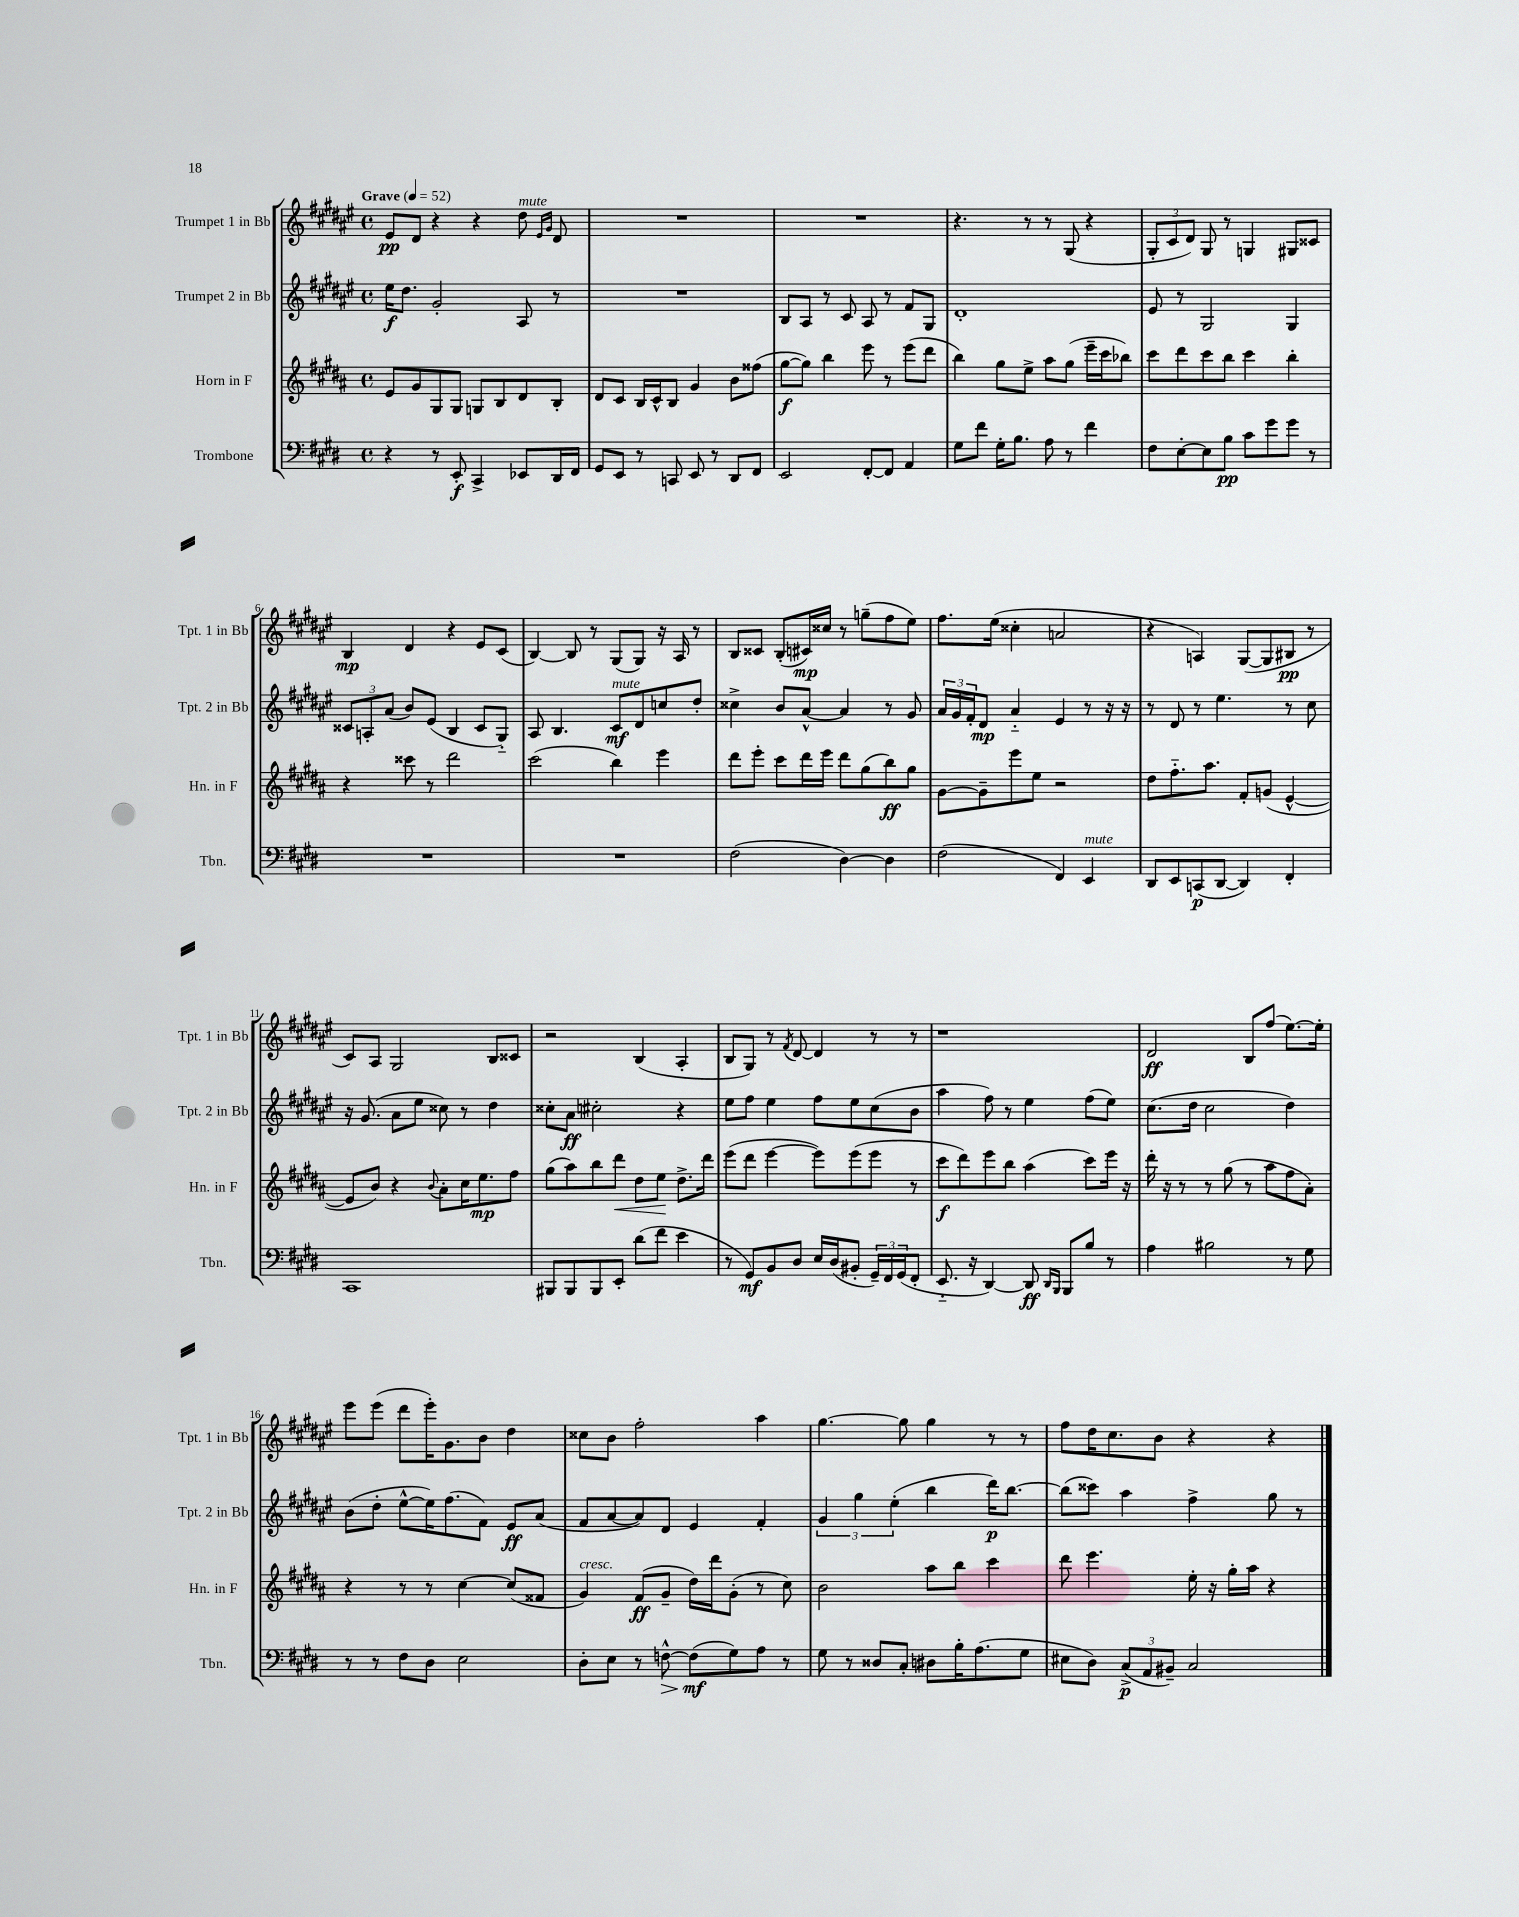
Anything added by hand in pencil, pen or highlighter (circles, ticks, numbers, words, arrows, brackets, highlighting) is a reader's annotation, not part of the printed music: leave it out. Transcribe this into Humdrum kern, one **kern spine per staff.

**kern	**kern	**kern	**kern
*staff4	*staff3	*staff2	*staff1
*clefF4	*clefG2	*clefG2	*clefG2
*k[f#c#g#d#]	*k[f#c#g#d#a#]	*k[f#c#g#d#a#e#]	*k[f#c#g#d#a#e#]
*M4/4	*M4/4	*M4/4	*M4/4
*met(c)	*met(c)	*met(c)	*met(c)
*MM52	*MM52	*MM52	*MM52
4r	8e	16ee#	8e#
.	.	8.dd#	.
.	8g#	.	8d#
8r	8G#	2g#'	4r
8EE'	8G#	.	.
4CC#^	8G	.	4r
.	8B	.	.
8EE-	8d#	8A#	8dd#
.	.	.	16qqe#
.	.	.	16qqg#
16DD#	8B'	8r	8d#
16FF#	.	.	.
=	=	=	=
8GG#	8d#	1r	1r
8EE	8c#	.	.
8r	16B	.	.
.	16c#^^	.	.
8CC	8B	.	.
8EE	4g#	.	.
8r	.	.	.
8DD#	8b	.	.
8FF#	(8ff##	.	.
=	=	=	=
2EE	[8gg#	8B	1r
.	8gg#])	8A#	.
.	4bb	8r	.
.	.	8c#	.
[8FF#'	8eee	8A#	.
8FF#]	8r	8r	.
4AA	(8eee	8f#	.
.	8ddd#	8G#	.
=	=	=	=
8G#	4bb)	1d#'	4.r
8f#	.	.	.
16G#'	8gg#	.	.
8.B	.	.	.
.	8ee^	.	8r
8A	8aa#	.	8r
8r	(8gg#	.	(8G#
4f#	16eee~	.	4r
.	16ccc#	.	.
.	8bb-)	.	.
=	=	=	=
8F#	8ccc#	8e#	12G#'
.	.	.	12c#
[8E'	8ddd#	8r	.
.	.	.	12d#)
8E]	8ccc#	2G#	8G#
8B	8bb	.	8r
8c#	4ccc#	.	4G
8g#	.	.	.
8g#	4bb'	4G#	8G#
8r	.	.	8c##
=	=	=	=
1r	4r	12c##	4B
.	.	12A'	.
.	.	(12a#	.
.	8ccc##	8b)	4d#
.	8r	(8e#	.
.	2ddd#	4B	4r
.	.	8c##	8e#
.	.	8G#'~)	(8c#
=	=	=	=
1r	(2ccc#	8A#	[4B)
.	.	4.B	.
.	.	.	8B]
.	.	.	8r
.	4bb)	8c#	(8G#
.	.	8d#	8G#)
.	4eee	8cc	16r
.	.	.	16A#
.	.	8dd#'	8r
=	=	=	=
(2F#	8ddd#	4cc##^	8B
.	8eee'	.	8c##
.	8ccc#	8b	(8B'
.	16ddd#	[8a#^^	16c#)
.	16eee	.	16cc##
[4D#)	8ddd#	4a#]	8r
.	(8gg#	.	(8gg~
4D#]	8bb)	8r	8ff#
.	8gg#	8g#	8ee#)
=	=	=	=
(2F#	[8g#	24a#	8.ff#
.	.	24g#	.
.	.	24f#'	.
.	8g#~]	8d#	.
.	.	.	(16ee#
.	8eee	4a#'~	4cc##'
.	8ee	.	.
4FF#)	2r	4e#	2a
4EE	.	8r	.
.	.	16r	.
.	.	16r	.
=	=	=	=
8DD#	8dd#	8r	4r
8EE	8.ff#'~	8d#	.
(8CC	.	8r	4A)
.	8.aa#	.	.
[8DD#	.	4.ee#	.
4DD#])	8f#'	.	([8G#
.	(8g	.	8G#]
4FF#'	[4e^^	8r	8B#
.	.	8cc#	8r
=	=	=	=
1CC#	8e]	16r	8c#)
.	.	(8.g#	.
.	8b)	.	8A#
.	4r	8a#	2G#
.	.	8ee#	.
.	8qqb	.	.
.	8a#'	8cc##)	.
.	16cc#	8r	.
.	8.ee	.	.
.	.	4dd#	8B
.	8ff#	.	8c##
=	=	=	=
8BBB#	(8gg#	8cc##'	2r
8BBB#	8aa#)	8a#	.
8BBB#	8bb	2cc#'	.
8EE'	8ddd#	.	.
(8d#	8dd#	.	(4B
8f#	8ee	.	.
4e	8.dd#^	4r	4A#'
.	16ddd#	.	.
=	=	=	=
8r	(8eee	8ee#	8B
8GG#)	8ddd#	8ff#	8G#)
8BB	[4eee	4ee#	8r
.	.	.	8qf#
8D#	.	.	[8d#
16E	8eee])	8ff#	4d#]
(16D#	.	.	.
8BB#'	(8eee	8ee#	.
24GG#~)	8eee	(8cc#	8r
24FF#	.	.	.
(24GG#	.	.	.
8FF#'	8r	8b	8r
=	=	=	=
8.EE'~	8ccc#	4aa#	1r
.	8ddd#)	.	.
16r	.	.	.
[4DD#)	8eee	8ff#)	.
.	8bb	8r	.
8DD#]	(4aa#	4ee#	.
16qqDD#	.	.	.
16qqBBB	.	.	.
8BBB	.	.	.
8B	8ccc#)	(8ff#	.
8r	16eee	8ee#)	.
.	16r	.	.
=	=	=	=
4A	16ddd#'	(8.cc#	2d#
.	16r	.	.
.	8r	.	.
.	.	16dd#	.
2B#	8r	2cc#	.
.	(8gg#	.	.
.	8r	.	8B
.	8aa#	.	(8ff#
8r	8ff#	4dd#)	[8.ee#)
8G#	8a#')	.	.
.	.	.	16ee#']
=	=	=	=
8r	4r	(8b	8eee#
8r	.	8dd#'	(8eee#
8F#	8r	[8ee#^^	8ddd#
8D#	8r	16ee#])	16eee#')
.	.	(8.ff#	8.g#
2E	[4cc#	.	.
.	.	8f#)	8b
.	(8cc#]	8e#	4dd#
.	8f##	(8a#	.
=	=	=	=
8D#'	4g#)	8f#	8cc##
8E	.	[8a#	8b
8r	(8f#	8a#])	2ff#'
[8F^^	8g#~	8d#	.
(8F]	16dd#)	4e#	.
.	16ddd#	.	.
8G#)	(8g#'	.	.
8A	8r	4f#'	4aa#
8r	8cc#)	.	.
=	=	=	=
8G#	2b	6g#	[4.gg#
8r	.	.	.
.	.	6gg#	.
8D##	.	.	.
.	.	(6ee#'	.
8C#'	.	.	8gg#]
8D#	8aa#	4bb	4gg#
16B'	8bb	.	.
(8.A	.	.	.
.	4ccc#	16ddd#)	8r
.	.	[8.bb	.
8G#	.	.	8r
=	=	=	=
8E#	8ddd#	(8bb]	8ff#
8D#)	4.eee	8ccc##)	16dd#
.	.	.	8.cc#
(12C#^	.	4aa#	.
12AA	.	.	.
.	.	.	8b
12BB#~)	.	.	.
2C#	16ee'	4ff#^	4r
.	16r	.	.
.	16gg#'	.	.
.	16aa#	.	.
.	4r	8gg#	4r
.	.	8r	.
==	==	==	==
*-	*-	*-	*-
